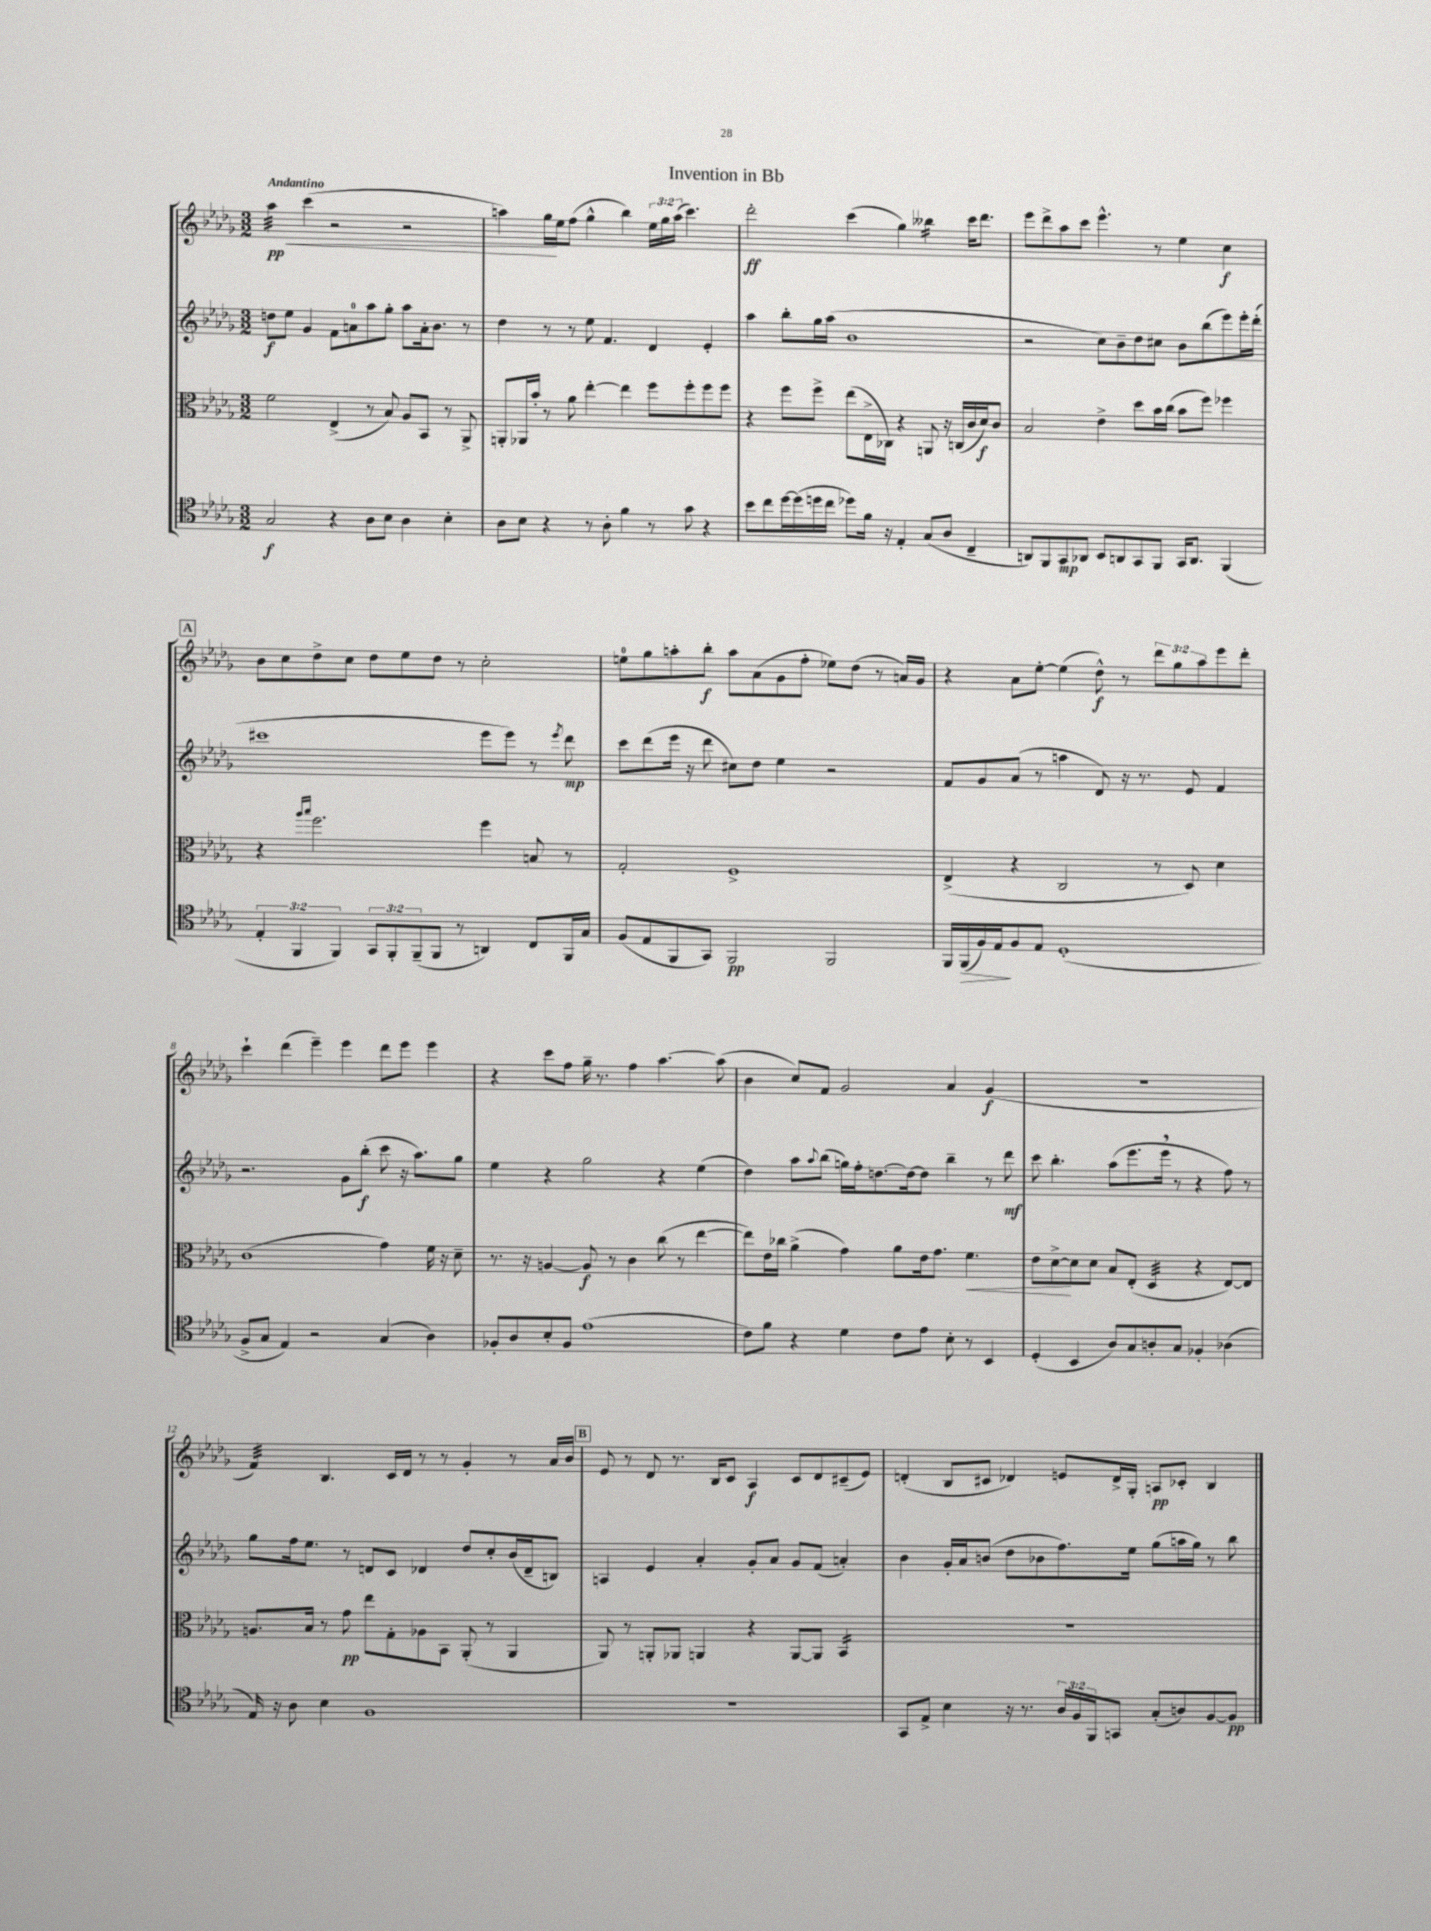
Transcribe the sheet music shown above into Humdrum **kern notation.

**kern	**kern	**kern	**kern
*staff4	*staff3	*staff2	*staff1
*clefC4	*clefC3	*clefG2	*clefG2
*k[b-e-a-d-g-]	*k[b-e-a-d-g-]	*k[b-e-a-d-g-]	*k[b-e-a-d-g-]
*M3/2	*M3/2	*M3/2	*M3/2
2G-	2f	8dd	4aa-
.	.	8ee-	.
.	.	4g-	(4ccc
4r	(4E-^	8f	2r
.	.	8a	.
8A-	8r	8aa-	.
8B-	8B-)	8gg-'	.
4A-	8A-	8aa-	2r
.	8BB-	16a'	.
.	.	8.b-	.
4B-'	8r	.	.
.	8AA-^	8r	.
=	=	=	=
8A-	8AA'	4dd-	4aa)
8B-	16AA-	.	.
.	16b-'	.	.
4r	8r	8r	16gg-
.	.	.	16ee-
.	8a-	8r	(8ff
8r	[4ee-'	8ee-	4gg-^^
8A-'	.	4.f	.
4f	4ee-]	.	4bb-)
8r	8ff	4d-	24ee-
.	.	.	24gg-
.	.	.	(24aa
8g-	8ff'	.	4.ccc)
4r	8ff	4e-'	.
.	8ff	.	.
=	=	=	=
8b-	4r	4aa-	2ddd-'
8cc	.	.	.
[16dd-	8ff	8bb-'	.
(16dd-]	.	.	.
16dd	8ff^	16gg-	.
16cc	.	(16aa-	.
8dd-)	(8ee-	1b-	(4ccc
16f	16E-^	.	.
16r	16C-)	.	.
4E-'	4r	.	4gg-)
(8G-	8AA	.	4bb--
8A-	16r	.	.
.	(16C	.	.
4C~	16c	.	16ccc
.	16d-)	.	8.ddd-
.	8c	.	.
=	=	=	=
8AA)	2B-	2r	8eee-
8FF	.	.	8ddd-^
8GG-	.	.	8aa-
8AA-	.	.	8ccc
8BB-	4e-^	8cc)	4.eee-^^
8AA	.	8b-~	.
8GG-	8dd-	8dd-	.
8FF	16b-	8cc#	8r
.	(16cc	.	.
16GG-	8b-	8b-	4ee-
8.AA	.	.	.
.	8ff)	(8bb-	.
(4FF	4ff-	8eee-)	4cc
.	.	16eee-'	.
.	.	(16ddd-'	.
=	=	=	=
6E-'	4r	1ccc#	8b-
.	.	.	8cc
6FF	.	.	.
.	16qqaa-	.	.
.	16qqbb-	.	.
.	2.ff	.	8dd-^
6FF)	.	.	.
.	.	.	8cc
12GG-	.	.	8dd-
12FF'	.	.	.
.	.	.	8ee-
(12FF~	.	.	.
8FF	.	.	8dd-
8r	.	.	8r
4AA)	4ff	8eee-	2cc'
.	.	8eee-)	.
8C	8B	8r	.
.	.	8qeee-	.
16FF	8r	8ddd-	.
16G-	.	.	.
=	=	=	=
(8F	2G-'	8ccc	8ee
8E-	.	(8ddd-	8gg-
8FF	.	16eee-	8aa'
.	.	16r	.
8GG-)	.	8ddd-	8bb-'
2FF	1F^	8cc#)	8aa
.	.	8dd-	(8a-
.	.	4ee-	8g-
.	.	.	8ff'
2FF	.	2r	8ee-)
.	.	.	(8dd-
.	.	.	8r
.	.	.	16a)
.	.	.	16g-
=	=	=	=
16FF	(4E-^	8f	4r
(16FF	.	.	.
16F)	.	8g-	.
16E-	.	.	.
8F	4r	(8a-	8a-
8E-	.	8r	[8ee-'
(1D-'	2C	4aa	(4ee-]
.	.	8d-)	8dd-^^)
.	.	16r	8r
.	.	8.r	.
.	8r	.	12ddd-
.	.	.	12gg-
.	8D-)	8e-	.
.	.	.	12aa-
.	4d-	4f	8eee-
.	.	.	8ddd-'
=	=	=	=
8F^	(1c	2.r	4ccc`
8G-	.	.	.
4E-)	.	.	(4ddd-
2r	.	.	4eee-~)
.	.	8g-	4eee-
.	.	(8bb-'	.
(4G-	4g-)	8ccc	8ddd-
.	.	16r	8eee-
.	.	8.aa-)	.
4A-)	16f	.	4eee-
.	16r	.	.
.	8d-~	8gg-	.
=	=	=	=
8F-'	8.r	4ee-	4r
8A-	.	.	.
.	16r	.	.
8B-'	[4A	4r	8ccc
8F-	.	.	8ff
(1e-	8A]	2gg-	16gg-~
.	.	.	8.r
.	8r	.	.
.	4c	.	4ff
.	(8cc	4r	[4.aa-
.	8r	.	.
.	[4ee-	(4ee-	.
.	.	.	(8aa-]
=	=	=	=
8c)	8ee-])	4dd-)	4b-
8f	16e-	.	.
.	16cc-	.	.
4r	(4a-^	8aa-	8cc)
.	.	8qqaa-	.
.	.	(8bb-	8f
4d-	4g-)	16gg)	2g-
.	.	16ff'	.
.	.	[8.dd	.
8c	8a-	.	.
.	.	16dd_	.
8e-	16e-	8dd]	.
.	8.g-	.	.
8B-'	.	4bb-~	4a-
8r	4.f	.	.
4BB-	.	8r	(4g-
.	.	8ddd-	.
=	=	=	=
(4D-'	8e-	8ccc	1.r
.	[8d-^	4.bb-'	.
4BB-	8d-]	.	.
.	8d-	.	.
8A-)	8B-	(8aa-	.
8G-	(8E-'	8.eee-	.
8A'	4D-	.	.
.	.	16eee-	.
8G-	.	8r	.
4F-'	4r	4r	.
(4A-	[8E-)	8ff)	.
.	8E-]	8r	.
=	=	=	=
16E-)	8.A	8gg-	4f)
16r	.	.	.
8A-	.	16ff	.
.	16B-	8.ee-	.
4B-	8r	.	4.B-
.	8g-	8r	.
1F	8ee-	8d	.
.	8G-'	8c	16c
.	.	.	16d-
.	8A-	4d-	8r
.	8BB-	.	8r
.	(8AA-'	8dd-	4g-'
.	8r	8cc'	.
.	4AA-	(16b-	8r
.	.	16d-~	.
.	.	8B)	16a-
.	.	.	16b-
=	=	=	=
1.r	8AA-)	4A	8e-
.	8r	.	8r
.	8AA'	4e-	8d-
.	8AA-	.	8.r
.	4AA	4a-'	.
.	.	.	16B-
.	.	.	8c
.	4r	8g-'	4A-
.	.	8a-	.
.	[8AA	8g-	8c
.	8AA]	(8f	8d-
.	4BB-	4a')	(8c#~
.	.	.	8e-)
=	=	=	=
8GG-	1.r	4b-	(4d'
8E-^	.	.	.
4B-	.	16g-'	8B-
.	.	16a-	.
.	.	(8b	8c#
16r	.	8dd-	4d-)
8.r	.	.	.
.	.	8b-	.
24A-	.	8.ff)	8e
24F	.	.	.
24FF	.	.	.
8GG	.	.	16d-^
.	.	16ee-	16G-'
(8G-'	.	(8gg-	8A
8A)	.	16aa	8c-'
.	.	16gg-)	.
[8F	.	8r	4B-
8F]	.	8bb-	.
==	==	==	==
*-	*-	*-	*-
